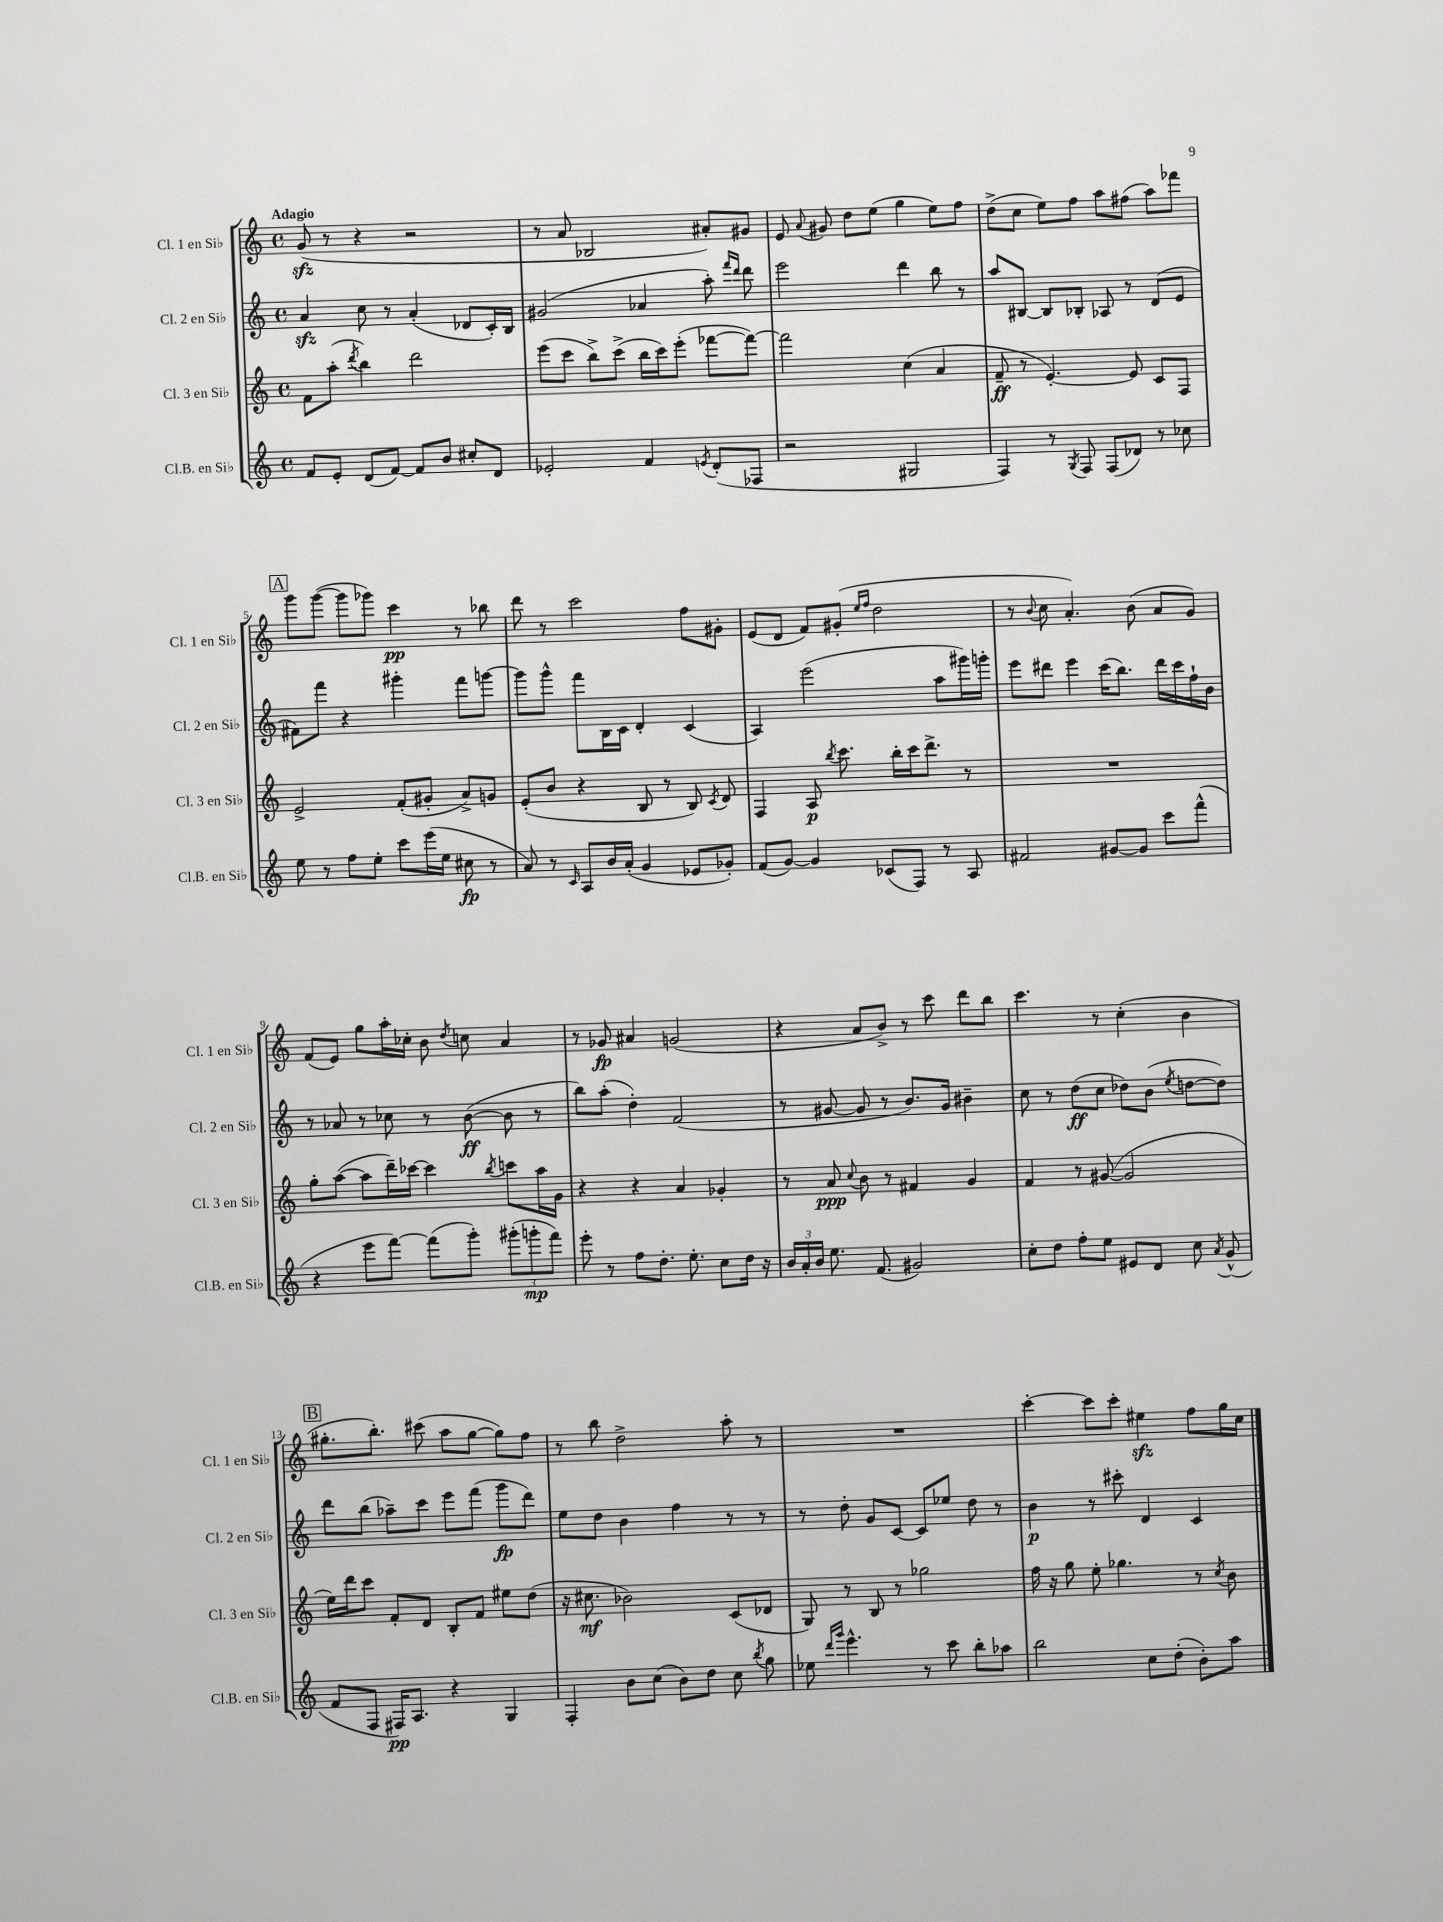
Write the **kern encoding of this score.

**kern	**kern	**kern	**kern
*staff4	*staff3	*staff2	*staff1
*clefG2	*clefG2	*clefG2	*clefG2
*k[]	*k[]	*k[]	*k[]
*M4/4	*M4/4	*M4/4	*M4/4
*met(c)	*met(c)	*met(c)	*met(c)
8f	8f	4a	(8g
8e'	(8aa'	.	8r
.	8qddd	.	.
(8d	4bb)	8cc	4r
[8f)	.	8r	.
8f]	2ddd	(4a'	2r
8b	.	.	.
8cc#'	.	8d-	.
8d	.	16c')	.
.	.	16B	.
=	=	=	=
2e-'	(8eee	(2g#	8r
.	8ccc	.	8a
.	8bb^)	.	2B-
.	(8ccc^	.	.
4f	16bb	4a-	.
.	16ccc)	.	.
.	(8eee'	.	.
8qe	.	.	.
(8d'	[8fff-	8aa')	8a#')
.	.	16qqfff	.
.	.	16qqddd	.
8F-	8fff-_)	8ddd	8g#
=	=	=	=
2r	2fff-]	2eee	8e
.	.	.	8qqa
.	.	.	8g#
.	.	.	8dd
.	.	.	(8ee
2G#	(4cc	4ddd	4gg
.	4a	8bb	8ee)
.	.	8r	8ff
=	=	=	=
4F)	8f~	8aa	(8dd^
.	8r	[8B#	8cc
8r	[4.e')	8B#]	8ee)
8qG	.	.	.
8F	.	8B-'	8ff
(8F	.	8A-	8aa
8d-)	8e]	8r	(8ff#
8r	8c	(8d	8aa)
8cc-	8F	8e	8fff-
=	=	=	=
8ee	2e^	8f#)	8ggg
8r	.	8fff	([8ggg
8ff	.	4r	8ggg]
8ee'	.	.	8ggg-)
8ccc	(8f'	4ggg#'	4ccc
(16eee	8g#'	.	.
16ee	.	.	.
8cc#	8a^)	8fff	8r
8r	8g	[8ggg	8bb-
=	=	=	=
8a)	(8e'	8ggg]	8ddd
8r	8b	8ggg^^	8r
16qqc	.	.	.
8A	4r	8fff	2ccc
16b	.	16B	.
(16a'	.	16c	.
4g	8B	4d'	.
.	8r	.	.
8e-	8B)	(4c	8ff
.	8qc	.	.
8g-')	8d	.	8g#'
=	=	=	=
(8f	4F	4A)	(8e
[8g)	.	.	8d
4g]	8A	(2eee	8f)
.	8qbb	.	.
.	8.ccc	.	(8g#'
.	.	.	16qqee
.	.	.	16qqff
(8c-	.	.	2dd
.	16bb'	.	.
8F)	16ccc	.	.
.	8.ddd^	.	.
8r	.	8aa	.
8A	8r	16ggg#)	.
.	.	16ggg'	.
=	=	=	=
2f#	1r	8eee	8r
.	.	.	8qqb
.	.	8ddd#	8cc
.	.	4eee	4.a')
[8g#	.	(16ccc	.
.	.	8.bb)	.
8g#]	.	.	(8b
8ccc	.	16ddd#	8a
.	.	16ccc	.
(8fff^^	.	16ff`	8g)
.	.	16b	.
=	=	=	=
4r	8gg'	8r	(8f
.	([8aa	8a-	8e)
8eee	8aa]	8r	8gg
[8fff)	16ddd~)	8cc-	16aa'
.	[16ccc-	.	16cc-'
(8fff]	4ccc-]	8r	8b
.	.	.	8qdd
8ggg')	.	([8b	8cc
.	8qbb	.	.
(12ggg#'	8ccc	8b]	4a
12ggg'	.	.	.
.	16aa	8r	.
12fff)	.	.	.
.	16g	.	.
=	=	=	=
8eee'	4r	8bb)	8r
8r	.	(8aa'	8g-
8ff	4r	4dd')	4a#
8.dd'	.	.	.
.	4a	(2f	(2g
8.ee'	.	.	.
8cc	4g-'	.	.
16dd	.	.	.
16r	.	.	.
=	=	=	=
24b	8r	8r	4r
24a'	.	.	.
24b	.	.	.
8.ee	8a	[8g#	.
.	8qqcc	.	.
.	8b	8g#]	8a
(8.f	.	.	.
.	8r	8r	8b^)
2g#)	4f#	8.b)	8r
.	.	.	8ccc
.	.	16g#	.
.	4g	4b#~	8ddd
.	.	.	8bb
=	=	=	=
8cc'	4f	8cc	4.ccc
8dd	.	8r	.
8ff'	8r	(8dd	.
8ee	([8g#	8cc	8r
8e#	2g#]	8dd-)	(4cc'
8d	.	(8b	.
.	.	8qee	.
8cc	.	[8dd	4b
8qa	.	.	.
(8g^^	.	8dd])	.
=	=	=	=
8f	16ee)	8ddd	8.gg#'
.	16ddd	.	.
8F	8ccc	(8bb	.
.	.	.	8.bb')
16F#)	8f'	8aa-~)	.
8.A	.	.	.
.	8d	8ccc	(8ccc#
4r	8B'	8eee	8aa
.	8f	(8fff	[8gg#
4G	8ee#	8ggg	8gg#])
.	(8dd	8ddd)	8ff
=	=	=	=
4F'	16r	8ee	8r
.	8.cc#	.	.
.	.	8dd	8bb
8b	2b-)	4b	2dd^
(8cc	.	.	.
8b)	.	4ff	.
8dd	.	.	.
8cc	(8c	8r	8aa'
8qbb	.	.	.
8gg	8d-	8r	8r
=	=	=	=
8ee-	8G)	8r	1r
16qqddd	.	.	.
16qqggg	.	.	.
4.eee^^	8r	8dd'	.
.	8B	8g	.
.	8r	[8c	.
8r	2gg-	8c]	.
8ccc	.	8ee-	.
8bb'	.	8dd	.
8aa-	.	8r	.
=	=	=	=
2bb	16ff	4b	[4ccc'
.	16r	.	.
.	8gg	.	.
.	8ee'	8r	8ccc]
.	4.gg-	8ccc#'	8ccc'
8cc	.	4d	4ee#
(8dd'	.	.	.
8b')	8r	4c	8ff
.	8qcc	.	.
8aa	8b	.	16gg
.	.	.	16cc
==	==	==	==
*-	*-	*-	*-
